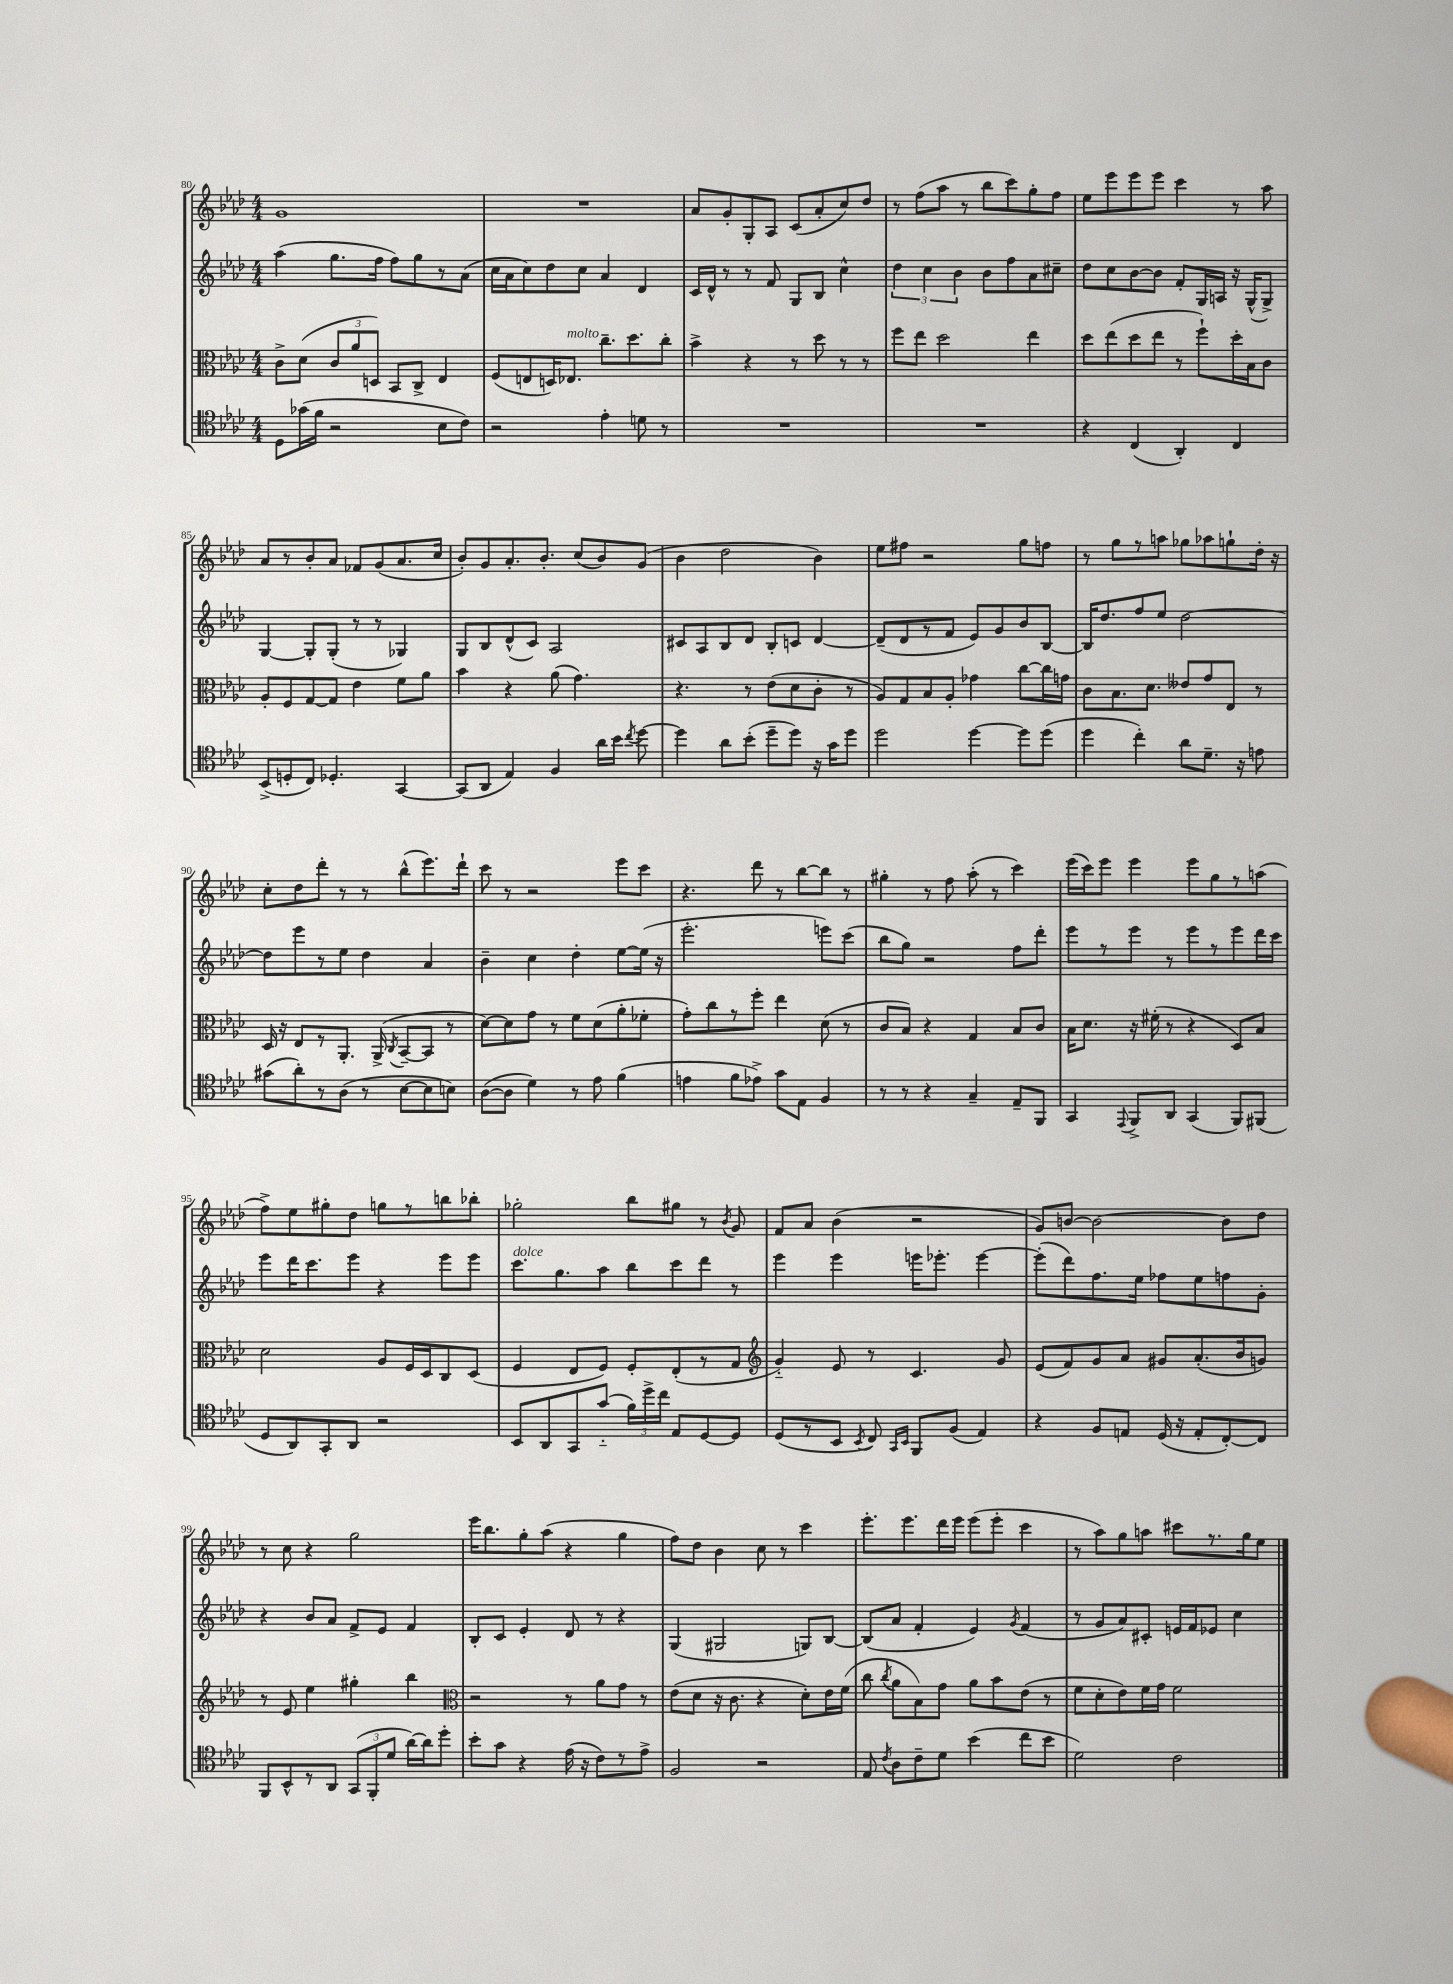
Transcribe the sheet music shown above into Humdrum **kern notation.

**kern	**kern	**kern	**kern
*staff4	*staff3	*staff2	*staff1
*clefC4	*clefC3	*clefG2	*clefG2
*k[b-e-a-d-]	*k[b-e-a-d-]	*k[b-e-a-d-]	*k[b-e-a-d-]
*M4/4	*M4/4	*M4/4	*M4/4
8D-\L	8c^\L	(4aa-\	1g
(16g-\L	(8d-\J	.	.
16f\JJ	.	.	.
2r	12c/L	8.gg\L	.
.	12a-/	.	.
.	12D/J)	.	.
.	.	16ff\Jk	.
.	8BB-/L	8ff\L)	.
.	8C^/J	8gg\	.
8B-\L	4E-/	8r	.
8c\J)	.	(8a-\J	.
=	=	=	=
2r	(8F/L	16cc\LL	1r
.	.	16a-\J	.
.	8E/	8cc\)	.
.	16D/K)	8dd-\	.
.	8.E-/J	.	.
.	.	8cc\J	.
4e-'\	8.cc~\L	4a-/	.
.	8.dd-\	.	.
8d\	.	4d-/	.
8r	8cc'\J	.	.
=	=	=	=
1r	4b-^\	16c/LL	8a-/L
.	.	16d-^^/JJ	.
.	.	8r	8g'/
.	4r	8r	8G'/
.	.	8f/	8A-/J
.	8r	8G/L	(8c/L
.	8dd-\	8B-/J	8a-'/
.	8r	4cc^^\	8cc/)
.	8r	.	8dd-/J
=	=	=	=
1r	8ff\L	6dd-\	8r
.	8ee-\J	.	(8ff\L
.	.	6cc\	.
.	2dd-\	.	8aa-\J
.	.	6b-\	.
.	.	.	8r
.	.	8b-\L	8bb-\L
.	.	8ff\	8ccc\)
.	4ee-\	8a-\	8gg'\
.	.	8cc#~\J	8ff\J
=	=	=	=
4r	8dd-\L	8dd-\L	8ee-\L
.	(8ee-\	8cc\	8eee-\
(4C/	8dd-\	[8b-\	8eee-\
.	8ee-\J	8b-\]J	8eee-\J
4AA-'/)	8r	8f'/L	4ccc\
.	8ff`\L)	16G/L	.
.	.	16A/JJ	.
4C/	16dd-'\L	16r	8r
.	16B-\J	(16G^^/LK	.
.	8c\J	8G^/J)	8aa-\
=	=	=	=
(8BB-^/L	8A-'/L	[4G/	8a-/L
8D'/	8F/	.	8r
8C/J)	[8G/	8G'/]L	8b-'/
4.D-'/	8G/]J	(8G'/J	8a-/J
.	4e-\	8r	8f-/L
.	.	8r	(8g/
[4GG/	8f\L	4G-/)	8.a-/
.	8a-\J	.	.
.	.	.	16cc/Jk
=	=	=	=
(8GG/]L	4b-\	8G/L	8b-'/L)
8AA-/J	.	8B-/	8g/
4E-/)	4r	(8d-^^/	8.a-'/
.	.	8c/J)	.
.	.	.	8.b-'/J
4F/	(8a-\	2A-/	.
.	4.g\)	.	(8cc/L
16a-\LL	.	.	8b-/)
16b-\JJ	.	.	.
8qcc/	.	.	.
[8dd-\	.	.	(8g/J
=	=	=	=
4dd-\]	4.r	8c#/L	4b-\
.	.	8A-/	.
8a-\L	.	8B-/	2dd-\
(8b-'\J	8r	8d-/J	.
8dd-~\L	(8e-\L	8B-'/L	.
8dd-\J)	8d-\	8c/J	.
16r	8c'\J	[4d-/	4b-\)
16g\LK	.	.	.
8dd-\J	8r	.	.
=	=	=	=
2dd-\	8A-/L)	(8d-~/]L	8ee-\L
.	8G/	8d-/	8ff#\J
.	8B-/	8r	2r
.	8A-'/J	8f/J	.
[4dd-\	4g-\	8e-/L)	.
.	.	8g/	.
8dd-\]L	[8cc\L	8b-/	8gg\L
(8dd-\J	16cc\]L	[8B-/J	8ff\J
.	16g\JJ	.	.
=	=	=	=
4dd-\	8c\L	16B-/]LK	8r
.	.	8.dd-/	.
.	8.B-\	.	8gg\L
4cc'\)	.	8ff/	8r
.	8.d-\J	.	.
.	.	8ee-/J	8aa\J
8a-\L	8e--/L	[2dd-\	8gg-\L
8.d-~\J	8g/	.	8aa-\
.	8E-/J	.	8gg`\
16r	.	.	.
8e\	8r	.	16dd-'\Jk
.	.	.	16r
=	=	=	=
(8g#\L	16D-/	8dd-\]L	8cc'\L
.	16r	.	.
8a-'\)	8E-/L	8eee-\	8dd-\
8r	8r	8r	8ddd-'\J
(8A-\J	8.AA-'/J	8ee-\J	8r
8r	.	4dd-\	8r
.	(16AA-^/	.	.
.	8qC/	.	.
[8B-\L	[8BB-~/L	.	(8bb-^^\L
8B-\]	8BB-/]J	4a-/	8.eee-\)
8B\J)	8r	.	.
.	.	.	16ddd-`\Jk
=	=	=	=
([8A-\L	[8d-\L)	4b-~\	8ccc\
8A-\]J	8d-\]	.	8r
4d-\)	8g\J	4cc\	2r
.	8r	.	.
8r	8f\L	4dd-'\	.
8e-\	(8d-\	.	.
(4f\	8a-'\	[8ee-\L	8eee-\L
.	8f-'\J	(16ee-\]Jk	8ccc\J
.	.	16r	.
=	=	=	=
4e\	8g'\L)	2.eee-'\	4.r
.	8cc\	.	.
8f\L	8r	.	.
8e-^\J)	8ff'\J	.	8ddd-\
8g\L	4ee-\	.	8r
8E-\J	.	.	[8bb-\L
4F/	(8d-\	8eee\L)	8bb-\]J
.	8r	(8ccc\J	8r
=	=	=	=
8r	8c/L	8bb-\L	4gg#'\
8r	8B-/J)	8gg\J)	.
4r	4r	2r	8r
.	.	.	8ff\
4G~/	4G/	.	(8aa-'\
.	.	.	8r
8E-~/L	8B-/L	8ff\L	4ccc\)
8FF/J	8c/J	8ddd-'\J	.
=	=	=	=
4GG/	16B-\LK	8eee-\L	(16eee-\LL
.	8.d-\J	.	16ccc\J)
.	.	8r	8eee-\J
8qqEE-/	.	.	.
8FF^/L	16r	8eee-\J	4eee-\
.	(16f#'\	.	.
8AA-/J	8r	8r	.
(4GG/	4r	8eee-\L	8eee-\L
.	.	8r	8gg\
8FF/L)	8D-/L)	8eee-\	8r
(8FF#/J	8B-/J	16ddd-\L	(8aa\J
.	.	16ccc\JJ	.
=	=	=	=
8D-/L	2d-\	8eee-\L	8ff^\L)
8AA-/)	.	16ddd-\K	8ee-\
.	.	8.ccc\	.
8GG'/	.	.	8gg#'\
8AA-/J	.	8eee-\J	8dd-\J
2r	8A-/L	4r	8gg\L
.	16F/L	.	8r
.	16D-/J	.	.
.	8C/	8eee-\L	8bb\
.	(8D-/J	8eee-\J	8bb-'\J
=	=	=	=
8BB-/L	4F/	8.ccc\L	2gg-'\
8AA-/	.	.	.
.	.	8.gg\	.
8GG/	8E-/L	.	.
(8g'~/J	8F/J)	8aa-\J	.
24f\LL)	8F'/L	8bb-\L	8bb-\L
24dd-^\	.	.	.
24cc\JJ	.	.	.
8E-/L	(8E-'/	8ccc\	8gg#\J
[8D-/	8r	8ddd-\J	8r
.	.	.	8qb-/
8D-/]J	8G/J	8r	8g/
=	=	=	=
*	*clefG2	*	*
(8D-/L	4g'~/)	4eee-\	8f/L
8r	.	.	8a-/J
8BB-/J	8e-/	4eee-\	(4b-\
8qBB-/	.	.	.
8C/)	8r	.	.
16qqGG/LL	.	.	.
16qqBB-/JJ	.	.	.
8FF/L	4.c/	16eee\LK	2r
.	.	8.eee-'\J	.
(8F/J	.	.	.
4E-/)	.	[4eee-\	.
.	8g/	.	.
=	=	=	=
4r	(8e-/L	(8eee-'\]L	8g/L)
.	8f/)	8ddd-\)	[8b/J
8F/L	8g/	8.ff\	2b\_
8E/J	8a-/J	.	.
.	.	16ee-\Jk	.
(16D-/	8g#/L	8ff-\L	.
16r	.	.	.
8E'/L	(8.a-'/	8ee-\	.
[8C'/)	.	8ff\	8b\]L
.	16b-/k	.	.
8C/]J	8g/J)	8g'\J	8dd-\J
=	=	=	=
8FF/L	8r	4r	8r
8BB-^^/	8e-/	.	8cc\
8r	4ee-\	8b-/L	4r
8AA-/J	.	8a-/J	.
(12GG/L	4gg#'\	8f^/L	2gg\
12FF'/	.	.	.
.	.	8e-/J	.
12d-/J	.	.	.
[16a-\LL)	4bb-\	4f/	.
16a-\]J	.	.	.
8dd-'\J	.	.	.
=	=	=	=
*	*clefC3	*	*
8b-'\L	2r	8B-'/L	16eee-\LK
.	.	.	8.bb-\
8g\J	.	8c/J	.
4r	.	4e-'/	8gg'\
.	.	.	(8aa-\J
(16e-\	8r	8d-/	4r
16r	.	.	.
8c\L)	8a-\L	8r	.
8r	8g\J	4r	4gg\
8e-^\J	8r	.	.
=	=	=	=
2F/	(8e-\L	(4G/	8ff\L)
.	8d-\J	.	8dd-\J
.	16r	2G#/	4b-\
.	8.c\	.	.
2r	4r	.	8cc\
.	.	.	8r
.	8d-'\L)	8G/L)	4ccc\
.	16e-\L	[8B-/J	.
.	(16f\JJ	.	.
=	=	=	=
8E-/	8cc\	(8B-/]L	8.eee-'\L
8qc/	8qcc/	.	.
8A-\L	8a-\L	8a-/J	.
.	.	.	8.eee-\
8c~\	8B-\)	4f'/	.
8d-\J	8g\J	.	16ddd-\L
.	.	.	16eee-\JJ
(4b-\	8a-\L	4e-/)	(8eee-\L
.	8b-\	.	8eee-'\J
.	.	8qg/	.
8cc\L	(8e-\J	(4f/	4ccc\
8b-\J	8r	.	.
=	=	=	=
2d-\)	8f\L	8r	8r
.	8d-'\	8g/L	8aa-\L)
.	8e-\)	8a-/)	8gg\
.	16f\L	8c#'/J	8aa\J
.	16g\JJ	.	.
2c\	2f\	16e/LL	8ccc#\L
.	.	16f/J	.
.	.	8e-/J	8.r
.	.	4cc\	.
.	.	.	16gg\k
.	.	.	8ee-\J
==	==	==	==
*-	*-	*-	*-
